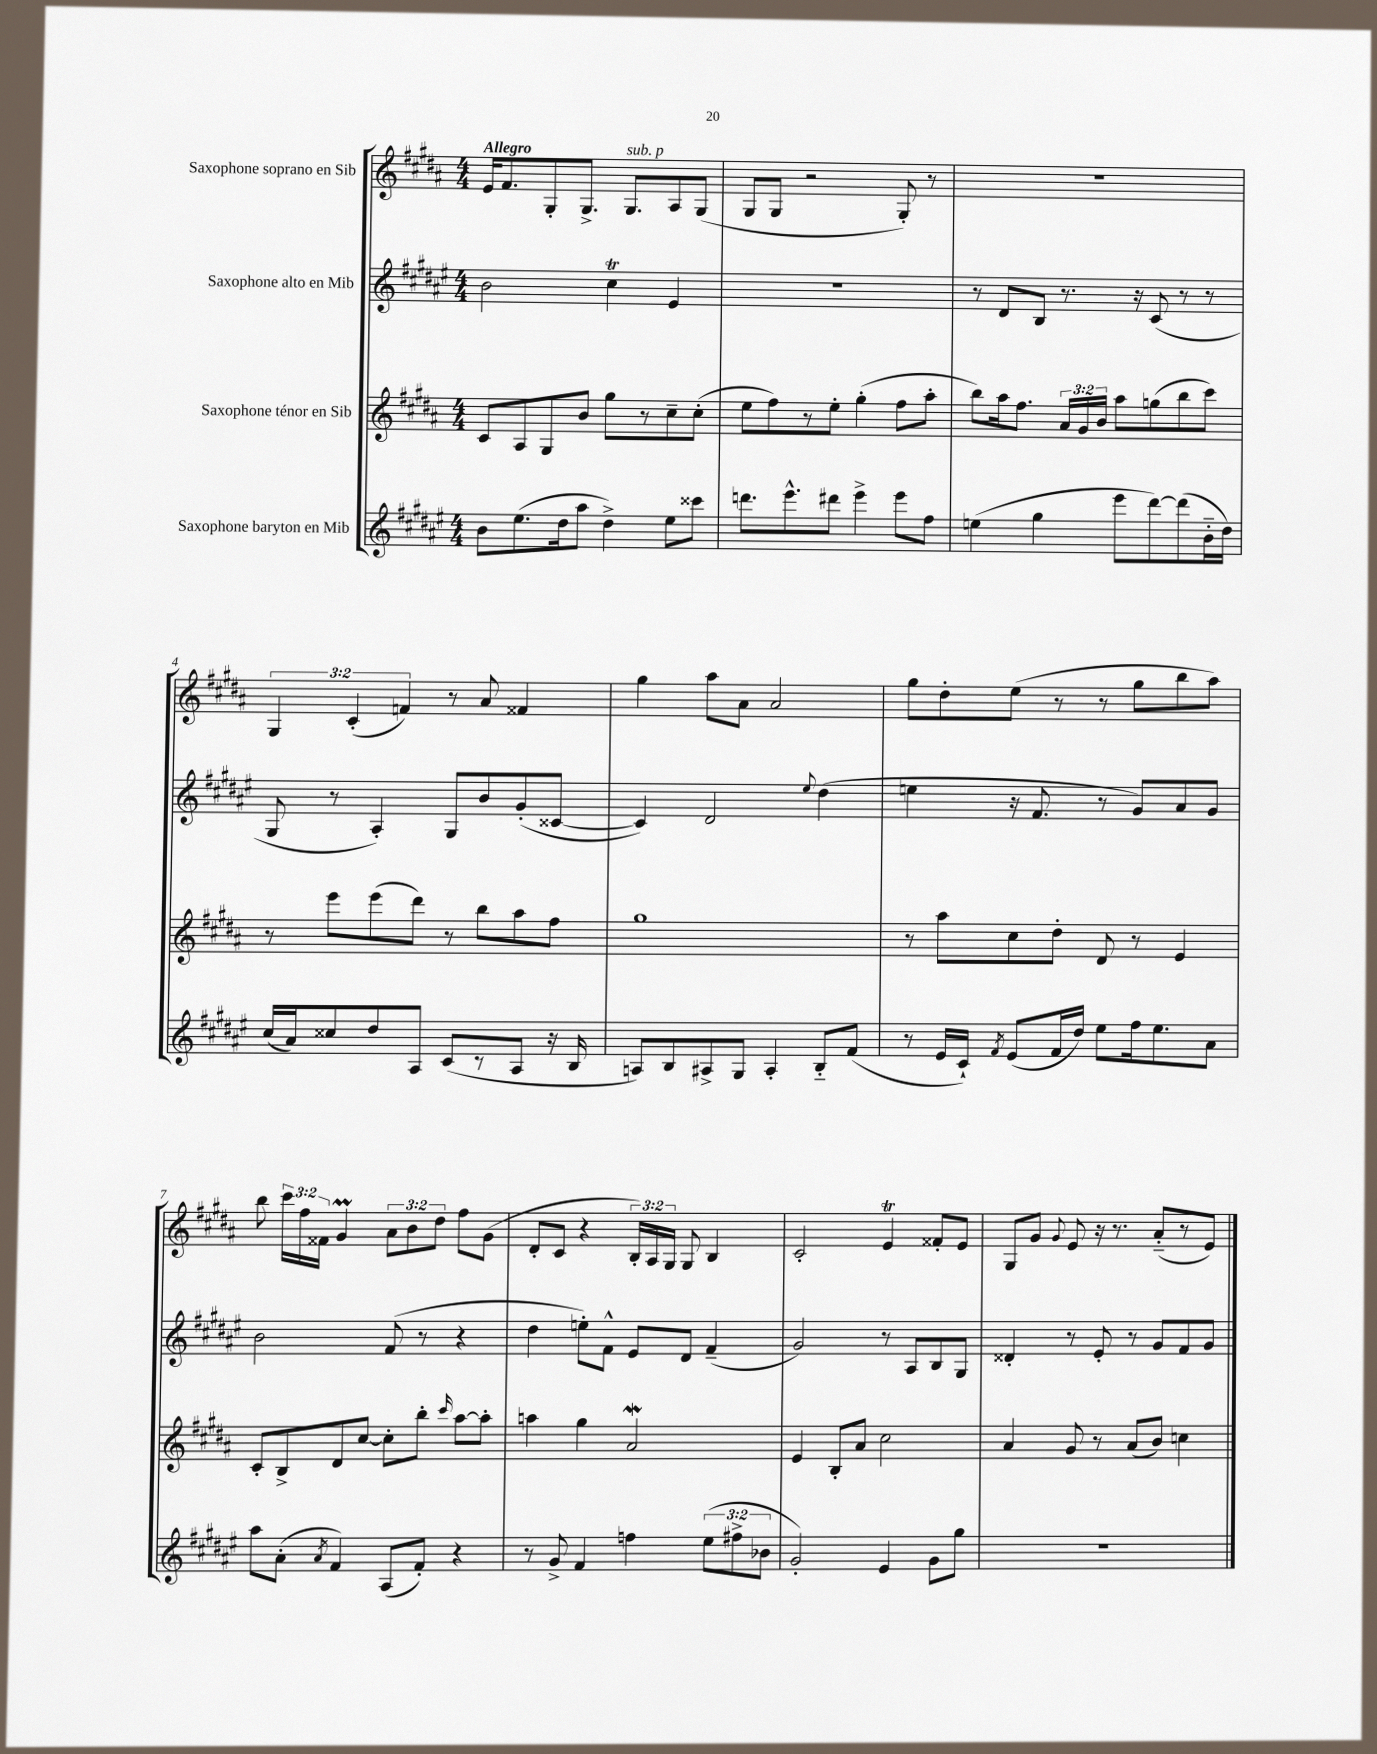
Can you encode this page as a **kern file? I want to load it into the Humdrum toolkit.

**kern	**kern	**kern	**kern
*staff4	*staff3	*staff2	*staff1
*clefG2	*clefG2	*clefG2	*clefG2
*k[f#c#g#d#a#e#]	*k[f#c#g#d#a#]	*k[f#c#g#d#a#e#]	*k[f#c#g#d#a#]
*M4/4	*M4/4	*M4/4	*M4/4
8b	8c#	2b	16e
.	.	.	8.f#
(8.ee#	8A#	.	.
.	8G#	.	8G#'
16dd#	.	.	.
8aa#	8b	.	8.G#^
4dd#^)	8gg#	4cc#	.
.	.	.	8.G#
.	8r	.	.
8ee#	8cc#~	4e#	8A#
8ccc##	(8cc#'	.	(8G#
=	=	=	=
8.ddd	8ee	1r	8G#
.	8ff#)	.	8G#
8.eee#^^	.	.	.
.	8r	.	2r
8ddd#	8ee'	.	.
4eee#^	(4gg#'	.	.
8eee#	8ff#	.	8G#')
8ff#	8aa#'	.	8r
=	=	=	=
(4ee	8bb)	8r	1r
.	16aa#	8d#	.
.	8.ff#	.	.
4gg#	.	8B	.
.	24a#	8.r	.
.	24g#	.	.
.	24b	.	.
8eee#	8aa#	.	.
.	.	16r	.
[8ddd#)	(8gg	(8c#	.
(8ddd#]	8bb	8r	.
16b'~	8ccc#)	8r	.
16dd#)	.	.	.
=	=	=	=
(16cc#	8r	8G#	6G#
16a#)	.	.	.
8cc##	8eee	8r	.
.	.	.	(6c#'
8dd#	(8eee	4A#')	.
.	.	.	6f)
8A#	8ddd#)	.	.
(8c#	8r	8G#	8r
8r	8bb	8b	8a#
8A#	8aa#	(8g#'	4f##
16r	8ff#	[8c##	.
16B	.	.	.
=	=	=	=
8A)	1gg#	4c##])	4gg#
8B	.	.	.
8A#^	.	2d#	8aa#
8G#	.	.	8a#
4A#'	.	.	2a#
.	.	8qqee#	.
8B'~	.	(4dd#	.
(8f#	.	.	.
=	=	=	=
8r	8r	4ee	8gg#
16e#	8aa#	.	8dd#'
16c#`)	.	.	.
8qf#	.	.	.
(8e#	8cc#	16r	(8ee
.	.	8.f#	.
16f#	8dd#'	.	8r
16dd#)	.	.	.
8ee#	8d#	8r	8r
16ff#	8r	8g#)	8gg#
8.ee#	.	.	.
.	4e	8a#	8bb
8a#	.	8g#	8aa#)
=	=	=	=
8aa#	8c#'	2b	8bb
(8a#'	8B^	.	24ccc#
.	.	.	24ff#
.	.	.	24f##
8qa#	.	.	.
4f#)	8d#	.	4g#
.	[8cc#	.	.
(8A#	8cc#']	(8f#	12a#
.	.	.	12b
8f#')	8bb'	8r	.
.	.	.	12dd#
.	16qqccc#	.	.
4r	[8aa#	4r	8ff#
.	8aa#']	.	(8g#
=	=	=	=
8r	4aa	4dd#	8d#'
8g#^	.	.	8c#
4f#	4gg#	8ee')	4r
.	.	8f#^^	.
4ff	2a#	8e#	24B')
.	.	.	24A#
.	.	.	24G#
.	.	8d#	8G#
(12ee#	.	(4f#~	4B
12ff#^	.	.	.
12b-	.	.	.
=	=	=	=
2g#')	4e	2g#)	2c#'
.	8B'	.	.
.	8a#	.	.
4e#	2cc#	8r	4e
.	.	8A#	.
8g#	.	8B	8f##'
8gg#	.	8G#	8e
=	=	=	=
1r	4a#	4d##'	8G#
.	.	.	8g#
.	.	.	8qqg#
.	8g#	8r	8e
.	8r	8e#'	16r
.	.	.	8.r
.	(8a#	8r	.
.	8b)	8g#	(8a#'~
.	4cc	8f#	8r
.	.	8g#	8e)
==	==	==	==
*-	*-	*-	*-
